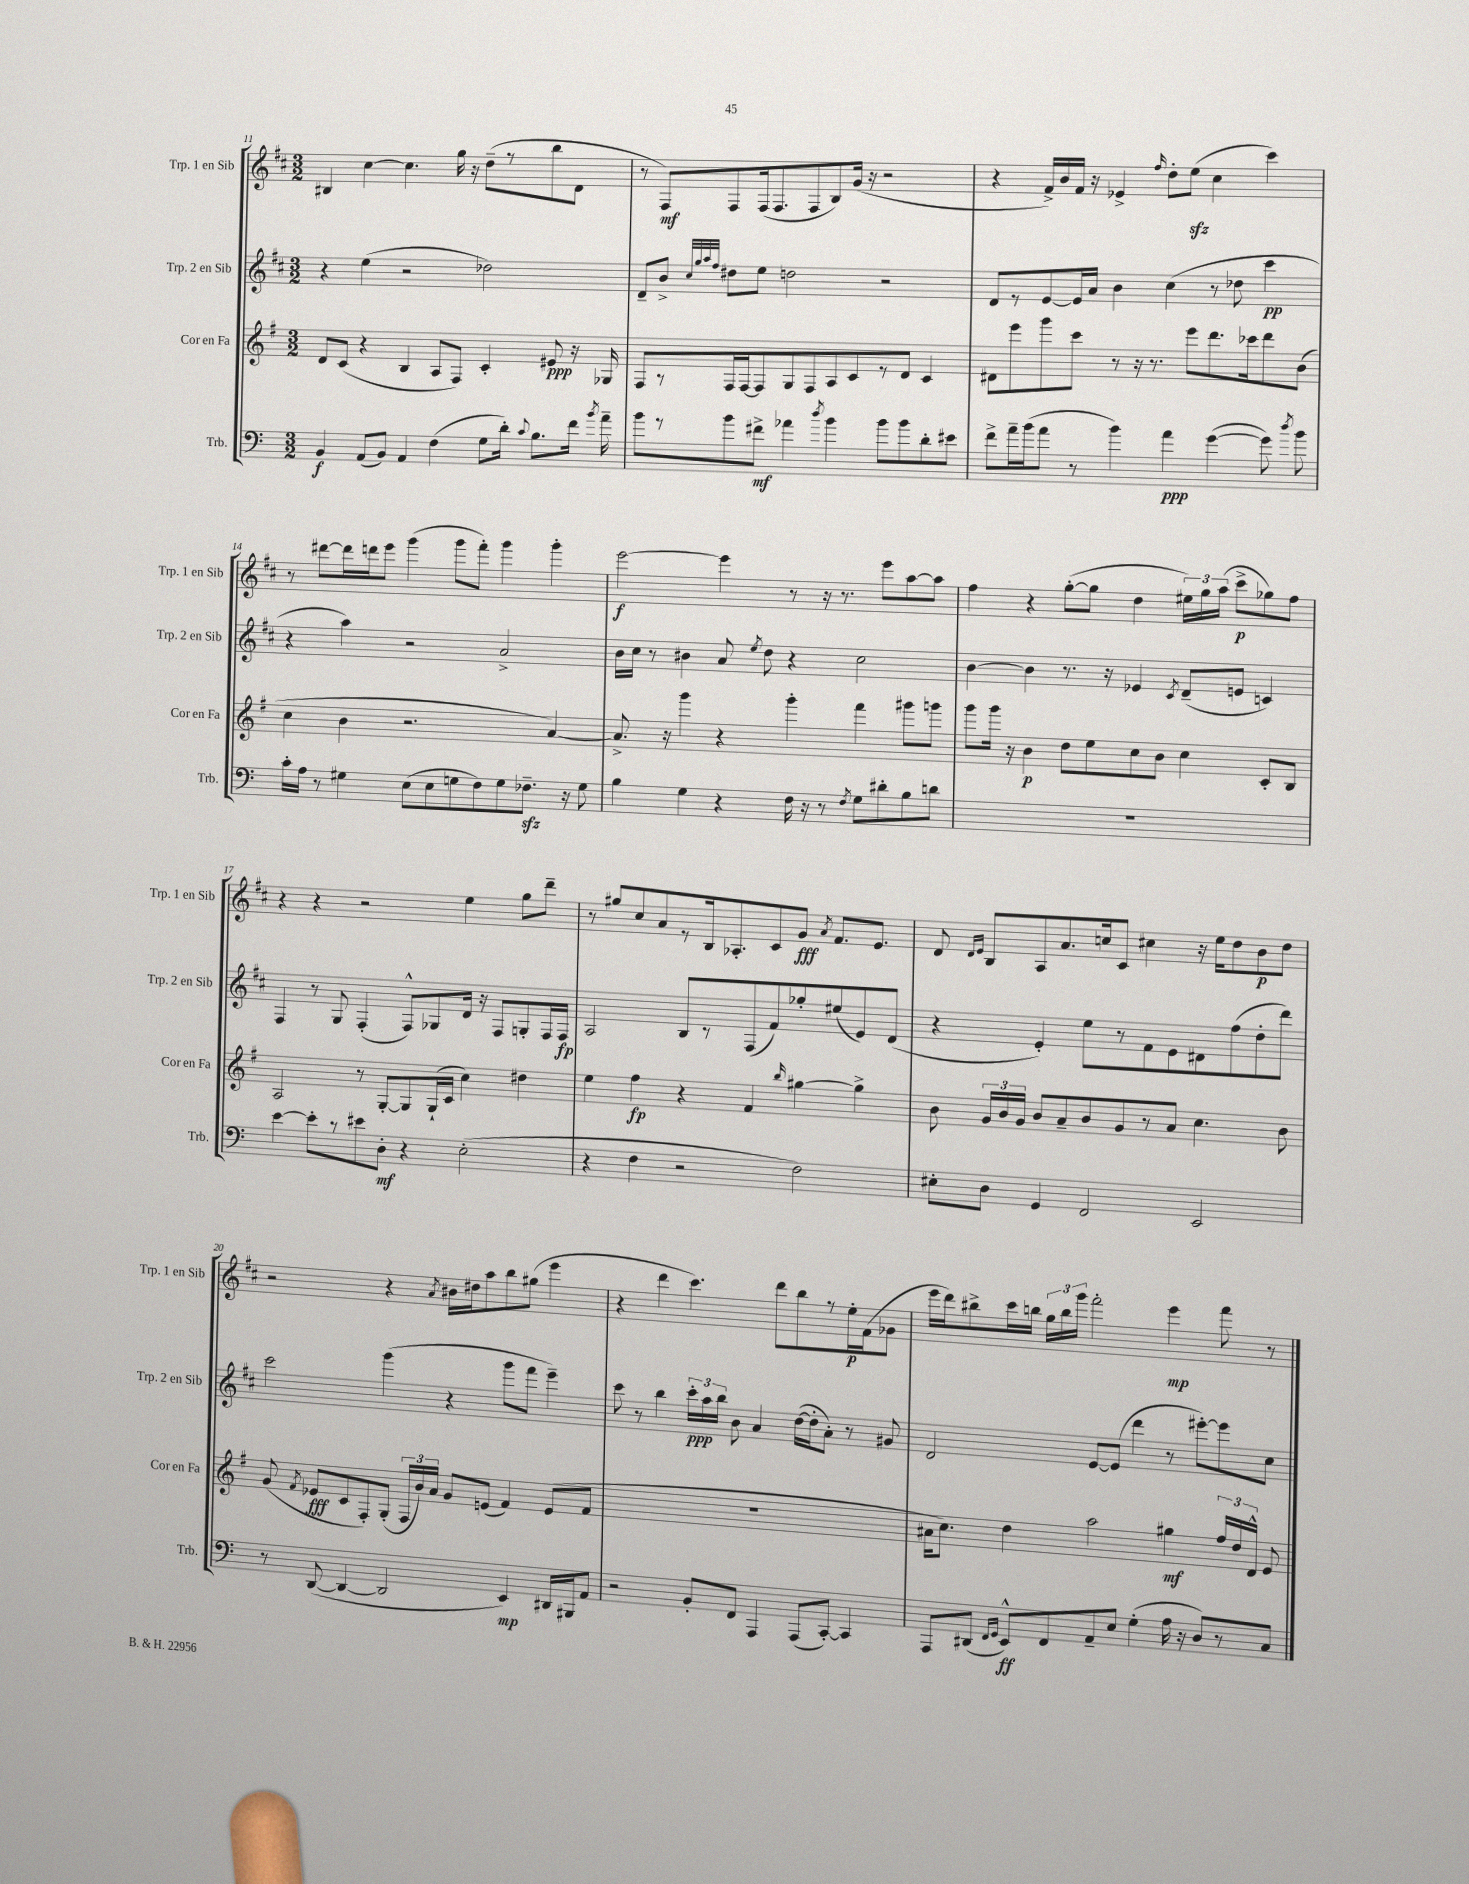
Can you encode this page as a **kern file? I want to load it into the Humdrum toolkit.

**kern	**kern	**kern	**kern
*staff4	*staff3	*staff2	*staff1
*clefF4	*clefG2	*clefG2	*clefG2
*k[]	*k[f#]	*k[f#c#]	*k[f#c#]
*M3/2	*M3/2	*M3/2	*M3/2
4BB	8d	4r	4B#
.	(8c	.	.
(8AA	4r	(4ee	[4cc#
8BB)	.	.	.
4AA	4B	2r	4.cc#]
(4F	8A	.	.
.	8F#)	.	16gg
.	.	.	16r
8G	4c'	2dd-)	(8dd~
16d')	.	.	8r
8qqc	.	.	.
8.B	.	.	.
.	8e#	.	8bb
16f	16r	.	8d
8qb	.	.	.
16a~	16G-	.	.
=	=	=	=
8b	8F#	8d~	8r
8r	8r	8b^	8F#)
.	.	32qqcc#	.
.	.	32qqgg	.
.	.	32qqaa	.
.	.	32qqff#	.
8b	16F#	8dd#	8F#
.	[16F#	.	.
8f#^	8F#]	8ee	(16F#
.	.	.	8.F#
4a-	8G	2dd	.
.	8F#	.	8F#
8qdd	.	.	.
4b	8A	.	8B)
.	8c	.	(16g
.	.	.	16r
8b	8r	2r	2r
8b	8d	.	.
8d'	4c	.	.
8e#	.	.	.
=	=	=	=
8f^	8d#	8d	4r
16a~	8eee	8r	.
(16b	.	.	.
8a	8ggg	[8e	16f#^)
.	.	.	16b
8r	8ccc	16e]	16f#
.	.	16a	16r
4b)	8r	4b	4e-^
.	16r	.	.
.	8.r	.	.
.	.	.	16qqff#
4a	.	(4cc#	8dd'
.	8eee	.	(8ee
([4g	8.ddd	8r	4cc#
.	.	8dd-	.
.	16ccc-	.	.
8g])	8ddd	4ccc#	4ccc#)
8qdd	.	.	.
8b	(8b	.	.
=	=	=	=
16c'	4cc	4r	8r
16A	.	.	.
8r	.	.	[8ddd#
4G#	4b	4aa)	16ddd#]
.	.	.	16ddd
.	.	.	8eee
(8E	2.r	2r	(4ggg
8E	.	.	.
8G	.	.	8ggg
8F)	.	.	8fff#')
8G	.	2a^	4ggg
8.F-~	.	.	.
.	[4a)	.	4ggg'
16r	.	.	.
8G	.	.	.
=	=	=	=
4B	8.a^]	16b	[2eee
.	.	16cc#	.
.	.	8r	.
.	16r	.	.
4G	4ggg	4b#	.
4r	4r	8a	4eee]
.	.	8qee	.
.	.	8dd	.
16F	4ggg'	4r	8r
16r	.	.	.
8r	.	.	16r
.	.	.	8.r
8qF	.	.	.
8G	4fff#	2cc#	.
8d#'	.	.	8eee
8B	8ggg#	.	[8aa
8d	8ggg	.	8aa]
=	=	=	=
1.r	8ggg	[4b	4ff#
.	16ggg	.	.
.	16r	.	.
.	4b	4b]	4r
.	8dd	8.r	([8gg'
.	8ee	.	8gg]
.	.	16r	.
.	8cc	4e-	4dd
.	8b	.	.
.	.	8qc#	.
.	4cc	(8d~	24ee#)
.	.	.	24gg
.	.	.	(24aa
.	.	8e	8ccc#^
.	8c'	4c)	8gg-)
.	8B	.	8ff#
=	=	=	=
[4e	2A	4F#	4r
8e']	.	8r	4r
8r	.	8G	.
8e#	8r	(4F#'	2r
8D'	[8G'	.	.
4r	8G]	8F#^^)	.
.	(16G`	8G-	.
.	16c	.	.
(2E'	4cc)	16d	4ee
.	.	16r	.
.	.	8F#	.
.	4dd#	8G'	8gg
.	.	16F#	8ddd~
.	.	16F#	.
=	=	=	=
4r	4ee	2A	8r
.	.	.	8gg#
4F	4ff#	.	8cc#
.	.	.	8a
2r	4r	8B	8r
.	.	8r	16B
.	.	.	8.A-'
.	4f#	(8F#	.
.	.	8f#)	8c#
.	16qqbb	.	.
2F)	[4gg#	8gg-'	8g
.	.	.	8qa
.	.	(8ee#	8.f#
.	4gg#^]	8e)	.
.	.	.	8.e
.	.	(8d	.
=	=	=	=
8E#'	8b	4r	8d
.	.	.	16qqd
.	.	.	16qqe
8D	24g	.	8B
.	24b	.	.
.	24g	.	.
4GG	8b	4e')	8A
.	8a~	.	8.a
2FF	8b	8ee	.
.	.	.	16cc
.	8g	8r	8c#
.	8r	8f#	4cc#
.	8a	8e	.
2EE	4.cc	8d#	16r
.	.	.	16ee
.	.	(8ff#	8dd
.	.	8dd'	8b
.	8b	8ddd)	8dd
=	=	=	=
8r	(8g	2ccc#	2r
.	8qf#	.	.
([8DD	8e-	.	.
4DD_	8c	.	.
.	8F#')	.	.
2DD]	(8G'	(4ggg	4r
.	24F#	.	.
.	24b)	.	.
.	24a	.	.
.	.	.	8qa
.	8g	4r	16b#
.	.	.	16dd#
.	(8e	.	8aa
4EE)	4f#)	8ggg	8bb
.	.	8fff#	(8gg#
16DD#	(8e	4eee~)	4eee
16BBB#	.	.	.
8AA	8f#	.	.
=	=	=	=
2r	1.r	8ccc#	4r
.	.	8r	.
.	.	4bb	4ddd
8BB'	.	24ccc#'	4.ccc#)
.	.	24aa	.
.	.	24bb	.
8FF	.	8b	.
4AAA	.	4a	.
.	.	.	8ddd
(8AAA	.	([16dd	8bb
.	.	16dd']	.
[8CC')	.	8a')	8r
4CC]	.	8r	16ee'
.	.	.	(16f#
.	.	8g#	8g-
=	=	=	=
8AAA	16a#	2d	16eee
.	8.cc)	.	16ddd)
(8DD#	.	.	8bb#^
16qqFF	.	.	.
16qqGG	.	.	.
8EE^^)	4dd	.	16ccc#
.	.	.	16bb
8FF	.	.	24gg
.	.	.	24bb
.	.	.	24ggg
8AA~	2aa	[8e	2fff#'
8E	.	(8e]	.
(4G'	.	4ddd	.
16A	4gg#	8r	4eee
16r	.	.	.
8D)	.	[8eee#')	.
8r	24ff#	8eee#]	8fff#
.	24dd	.	.
.	24d^^	.	.
8C	8e	8cc#	8r
==	==	==	==
*-	*-	*-	*-
